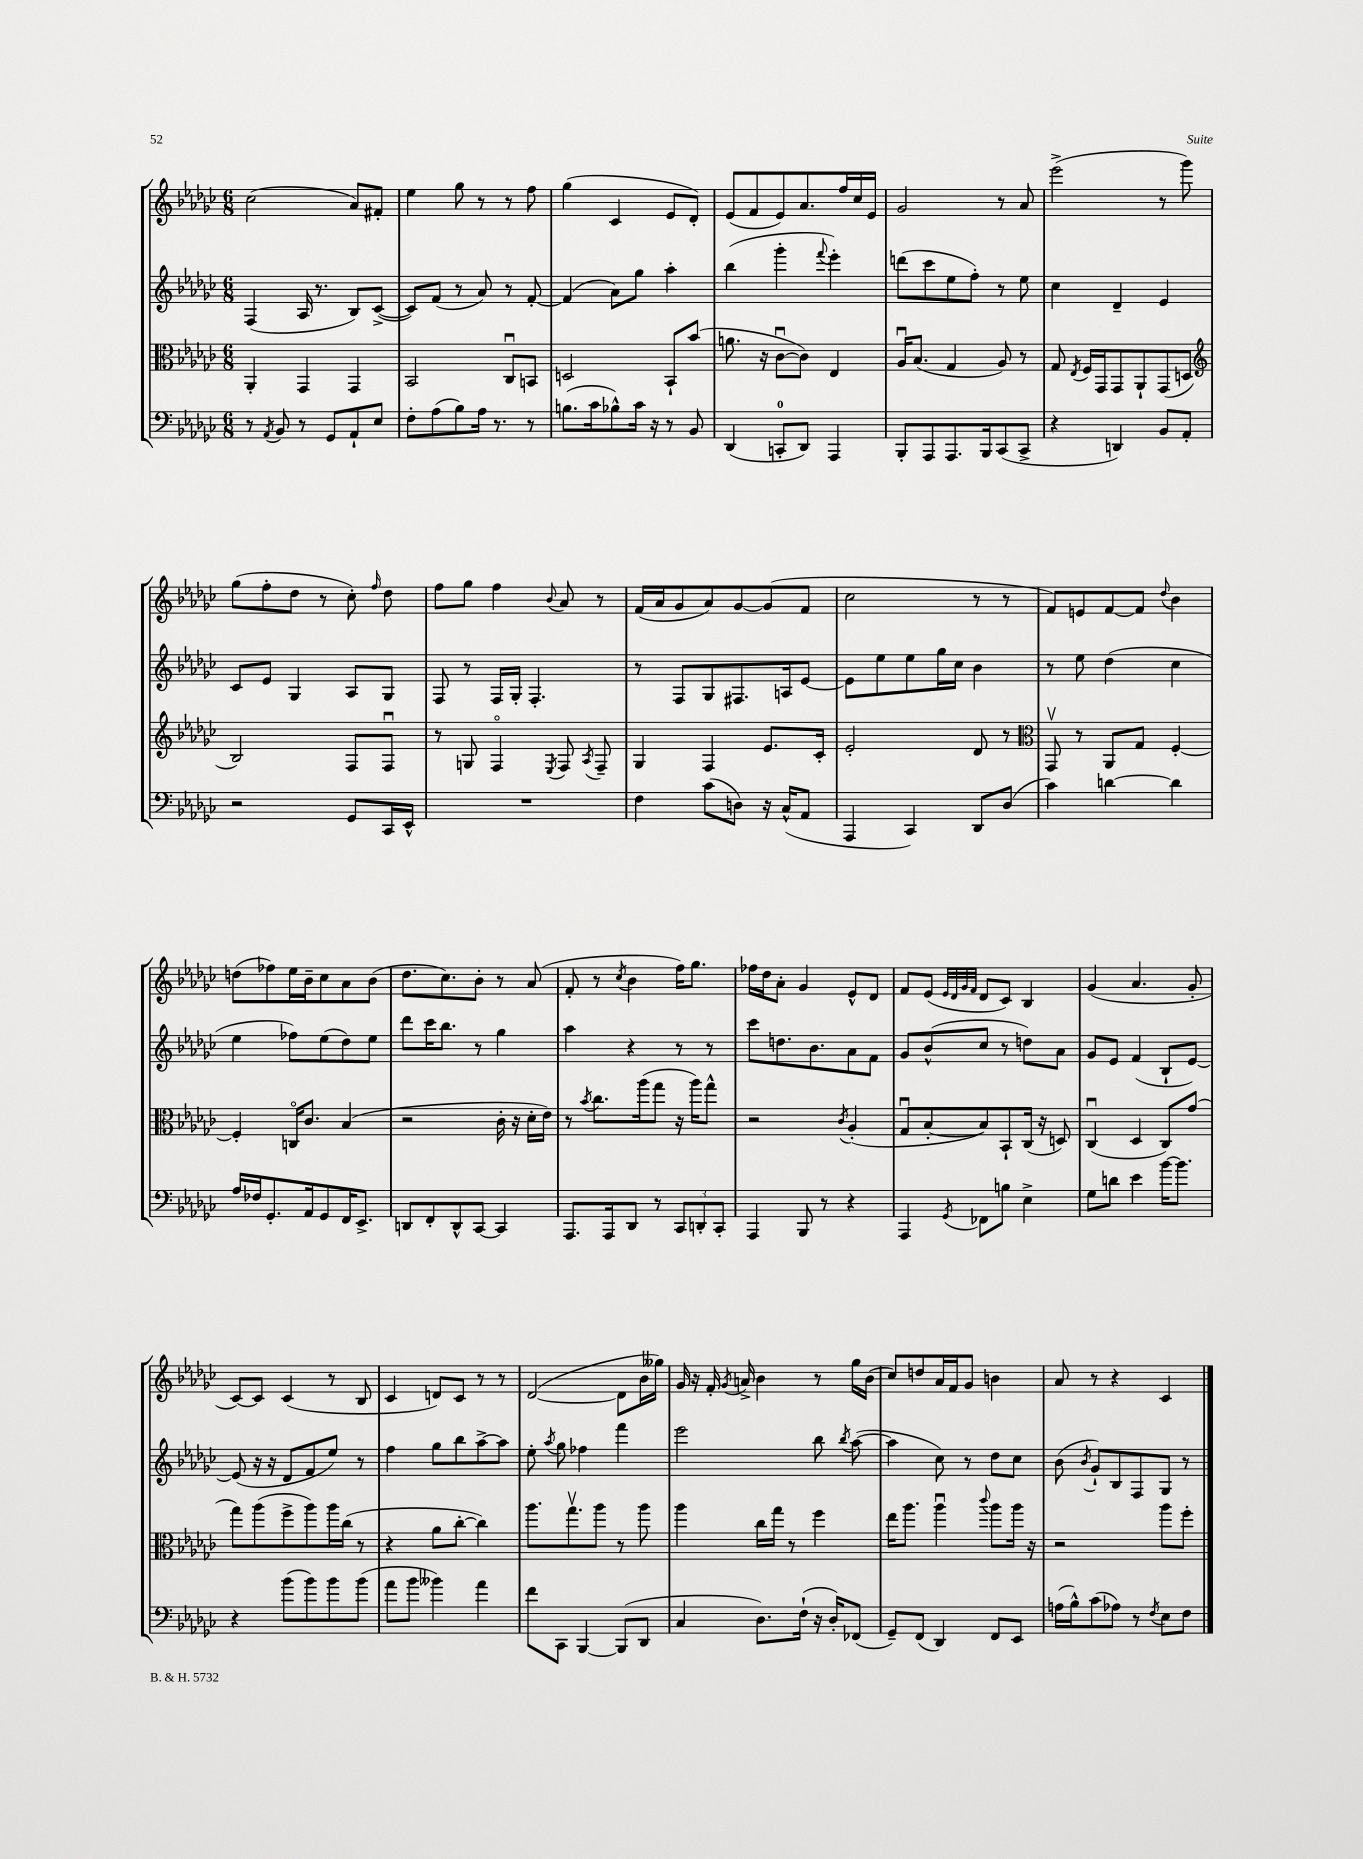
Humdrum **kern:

**kern	**kern	**kern	**kern
*part4	*part3	*part2	*part1
*staff4	*staff3	*staff2	*staff1
*clefF4	*clefC3	*clefG2	*clefG2
*k[b-e-a-d-g-c-]	*k[b-e-a-d-g-c-]	*k[b-e-a-d-g-c-]	*k[b-e-a-d-g-c-]
*M6/8	*M6/8	*M6/8	*M6/8
=57	=57	=57	=57
8r	4AA-'/	(4F/	(2cc-\
8qAA-/	.	.	.
8BB-/	.	.	.
8r	4GG-/	16A-/	.
.	.	8.r	.
8GG-/L	.	.	.
8AA-`/	4GG-/	8B-/L)	8a-/L)
8E-/J	.	([8c-^/J	8f#X'/J
=58	=58	=58	=58
8F'\L	2BB-/	8c-/L])	4ee-\
(8A-\	.	(8f/J	.
8B-\)	.	8r	8gg-\
16A-\Jk	.	8a-/)	8r
8.r	.	.	.
.	8C-u/L	8r	8r
8r	8BBn/J	[8f'/	8ff\
=59	=59	=59	=59
(8.Bn\L	2Dn/	(4f/]	(4gg-\
16c-\k	.	.	.
8B-X^^\)	.	8a-\L)	4c-/
16c-\Jk	.	8gg-\J	.
16r	.	.	.
8r	8BB-`/L	4aa-'\	8e-/L
8BB-/	(8b-/J	.	8d-'/J)
=60	=60	=60	=60
(4DD-/	8.an\	(4bb-\	(8e-/L
.	.	.	8f/
.	16r	.	.
8CCn'/L	[8c-u\L	4ggg-'\	8e-/)
8DD-/J)	8c-\J])	.	8.a-/
.	.	8qqfff/	.
4AAA-/	4E-/	4eee-'\)	.
.	.	.	16ff/L
.	.	.	16cc-/
.	.	.	16e-/JJ
=61	=61	=61	=61
8BBB-'/L	16A-u/KL	(8dddn\L	2g-/
.	(8.B-/J	.	.
8AAA-/	.	8ccc-\	.
8.AAA-/	4G-/	8ee-\	.
.	.	8ff'\J)	.
16BBB-/k	.	.	.
(8CC-/	8A-/)	8r	8r
8CC-^/J	8r	8ee-\	8a-/
=62	=62	=62	=62
4r	8G-/	4cc-\	(2eee-^\
.	8qE-/	.	.
.	16F/LL	.	.
.	16GG-/J	.	.
4DDn/)	8GG-/	4d-~/	.
.	8AA-`/	.	.
8BB-/L	(8GG-/	4e-/	8r
8AA-'/J	8Dn/J	.	8ggg-\)
!!LO:LB:g=z
=63	=63	=63	=63
*	*clefG2	*	*
2r	2B-/)	8c-/L	(8gg-\L
.	.	8e-/J	8ff'\
.	.	4G-/	8dd-\J
.	.	.	8r
8GG-/L	8F/L	8A-/L	8cc-'\)
.	.	.	16qqff/
16CC-/L	8Fu/J	8G-/J	8dd-\
16EE-^^/JJ	.	.	.
=64	=64	=64	=64
2.r	8r	8F/	8ff\L
.	8Gn/	8r	8gg-\J
.	4F/	16F/LL	4ff\
.	.	16G-'/JJ	.
.	.	4.F'/	.
.	8qE-/	.	8qqb-/
.	8F/	.	8a-/
.	8qA-/	.	.
.	8F~/	.	8r
=65	=65	=65	=65
4F\	4G-/	8r	(16f/LL
.	.	.	16a-/J
.	.	8F/L	8g-/
(8c-\L	4F/	8G-/	8a-/)
8Dn\J)	.	8.F#X/	[8g-/
16r	8.e-/L	.	(8g-/]
(16C-^^/KL	.	16An/k	.
8AA-/J	.	[8e-/J	8f/J
.	16c-'/Jk	.	.
=66	=66	=66	=66
4AAA-/	2e-'/	8e-\L]	2cc-\
.	.	8ee-\	.
4CC-/)	.	8ee-\	.
.	.	16gg-\L	.
.	.	16cc-\JJ	.
8DD-/L	8d-/	4b-\	8r
(8D-/J	8r	.	8r
=67	=67	=67	=67
*	*clefC3	*	*
4c-\)	8GG-v/	8r	8f/L)
.	8r	8ee-\	8en/
[4dn\	8AA-/L	(4dd-\	[8f/
.	8G-/J	.	8f/J]
.	.	.	8qqdd-/
4d\]	[4F'/	4cc-\	4b-\
!!LO:LB:g=z
=68	=68	=68	=68
16A-/LL	4F'/]	4ee-\	(8ddn\L
16F-X/J	.	.	.
8.GG-'/	.	.	8ff-X\)
.	16Cn/KL	8ff-X\L)	16ee-\L
16AA-/k	8.c-/J	.	16b-~\J
8GG-/	.	(8ee-\	8cc-\
16FF/K	(4B-/	8dd-\)	8a-\
8.EE-^/J	.	.	.
.	.	8ee-\J	(8b-\J
=69	=69	=69	=69
8DDn/L	2r	8ddd-\L	8.dd-\L
8FF'/	.	16ccc-\K	.
.	.	8.bb-\J	8.cc-\)
8DD^^/	.	.	.
[8CC-/J	.	8r	8b-'\J
4CC-/]	16c-'\	4gg-\	8r
.	16r	.	.
.	16d-'\LL	.	(8a-/
.	16e-\JJ)	.	.
=70	=70	=70	=70
8.AAA-/L	8r	4aa-\	8f'/
.	8qb-/	.	.
.	8.cc-\L	.	8r
16AAA-/k	.	.	.
.	.	.	8qcc-/
8DD-/J	.	4r	4b-\
.	(16aa-\k	.	.
8r	8gg-\J	.	.
12CC-/L	16r	8r	16ff\KL)
.	16aa-\KL)	.	8.gg-\J
12DDn'/	.	.	.
.	8gg-^^\J	8r	.
12CC-'/J	.	.	.
=71	=71	=71	=71
4AAA-/	2r	8ccc-\L	16ff-X\LL
.	.	.	16dd-\J
.	.	8.ddn\	8a-'\J
8BBB-/	.	.	4g-/
.	.	8.b-\	.
8r	.	.	.
.	8qc-/	.	.
4r	(4A-'/	8a-\	8e-^^/L
.	.	8f\J	8d-/J
=72	=72	=72	=72
4AAA-/	8G-u/L	8g-/L	8f/L
.	[8B-'/	(8b-^^/	(8e-/J
.	.	.	32qqe-/LLL
.	.	.	32qqd-/
.	.	.	32qqg-/
8qGG-/	.	.	32qqf/JJJ
8FF-X\L	8B-/])	8cc-/J	8d-/L
8Bn\J	8BB-`/	8r	8c-/J)
4E-^\	(16C-/Jk	8ddn\L)	4B-/
.	16r	.	.
.	8Dn/)	8a-\J	.
=73	=73	=73	=73
8G-\L	(4C-u/	8g-/L	(4g-/
8dn\J	.	8e-/J	.
4e-\	4D-/	(4f/	4.a-/
[16b-\KL	8C-/L)	8B-`/L	.
8.b-\J]	.	.	.
.	(8g-/J	[8e-/J)	8g-'/
!!LO:LB:g=z
=74	=74	=74	=74
4r	8gg-\L)	(8e-/]	[8c-/L)
.	(8aa-\	16r	8c-/J]
.	.	16r	.
(8b-\L	8ff^\	8d-/L	(4c-/
8b-\)	8aa-\)	8f/	.
8b-\	16aa-\L	8ee-/J)	8r
.	(16cc-\JJ	.	.
(8b-\J	8r	8r	8B-/
=75	=75	=75	=75
8a-\L	4r	4ff\	4c-/
8b-\J	.	.	.
4b--X\)	8a-\L	8gg-\L	8dn/L)
.	[8cc-'\J	8bb-\	8c-/J
4a-\	4cc-\])	[8aa-^\	8r
.	.	8aa-\J]	8r
=76	=76	=76	=76
8f\L	8.aa-\L	8ee-'\	([2d-/
.	.	8qaa-/	.
8CC-\J	.	8gg-\	.
.	8.gg-v\	.	.
[4BBB-/	.	4ff-X\	.
.	8aa-\J	.	.
(8BBB-/L]	8r	4fff\	8d-\L]
8DD-/J	8aa-\	.	16b-\L
.	.	.	16gg--X\JJ)
=77	=77	=77	=77
4C-/	4aa-\	2eee-\	16g-/
.	.	.	16r
.	.	.	16f'/
.	.	.	8qg-/
.	.	.	16an^/
8.D-\L)	16cc-\LL	.	4b-\
.	16gg-\JJ	.	.
.	8r	.	.
(16F`\Jk	.	.	.
16r	4ff\	8bb-\	8r
16D-'/KL)	.	.	.
.	.	8qbb-/	.
(8FF-X/J	.	([8aa-\	16gg-\LL
.	.	.	(16b-\JJ
=78	=78	=78	=78
8GG-~/L)	16ee-\KL	4aa-\]	8cc-/L)
.	8.aa-\J	.	.
(8FF/J	.	.	8ddn/
4DD-/)	4aa-u\	8cc-\)	16a-/L
.	.	.	16f/J
.	.	8r	8g-/J
.	8qqccc-/	.	.
8FF/L	8aa-\L	8dd-\L	4bn\
8EE-/J	16aa-\Jk	8cc-\J	.
.	16r	.	.
=79	=79	=79	=79
(16An\LL	2r	(8b-\	8a-/
16B-^^\J)	.	.	.
.	.	8qb-/	.
(8c-\	.	8g-`/L)	8r
8A-X\J)	.	8B-/	4r
8r	.	8F/	.
8qF/	.	.	.
8E-\L	8aa-\L	8G-/J	4c-/
8F\J	8ff'\J	8r	.
==	==	==	==
*-	*-	*-	*-
